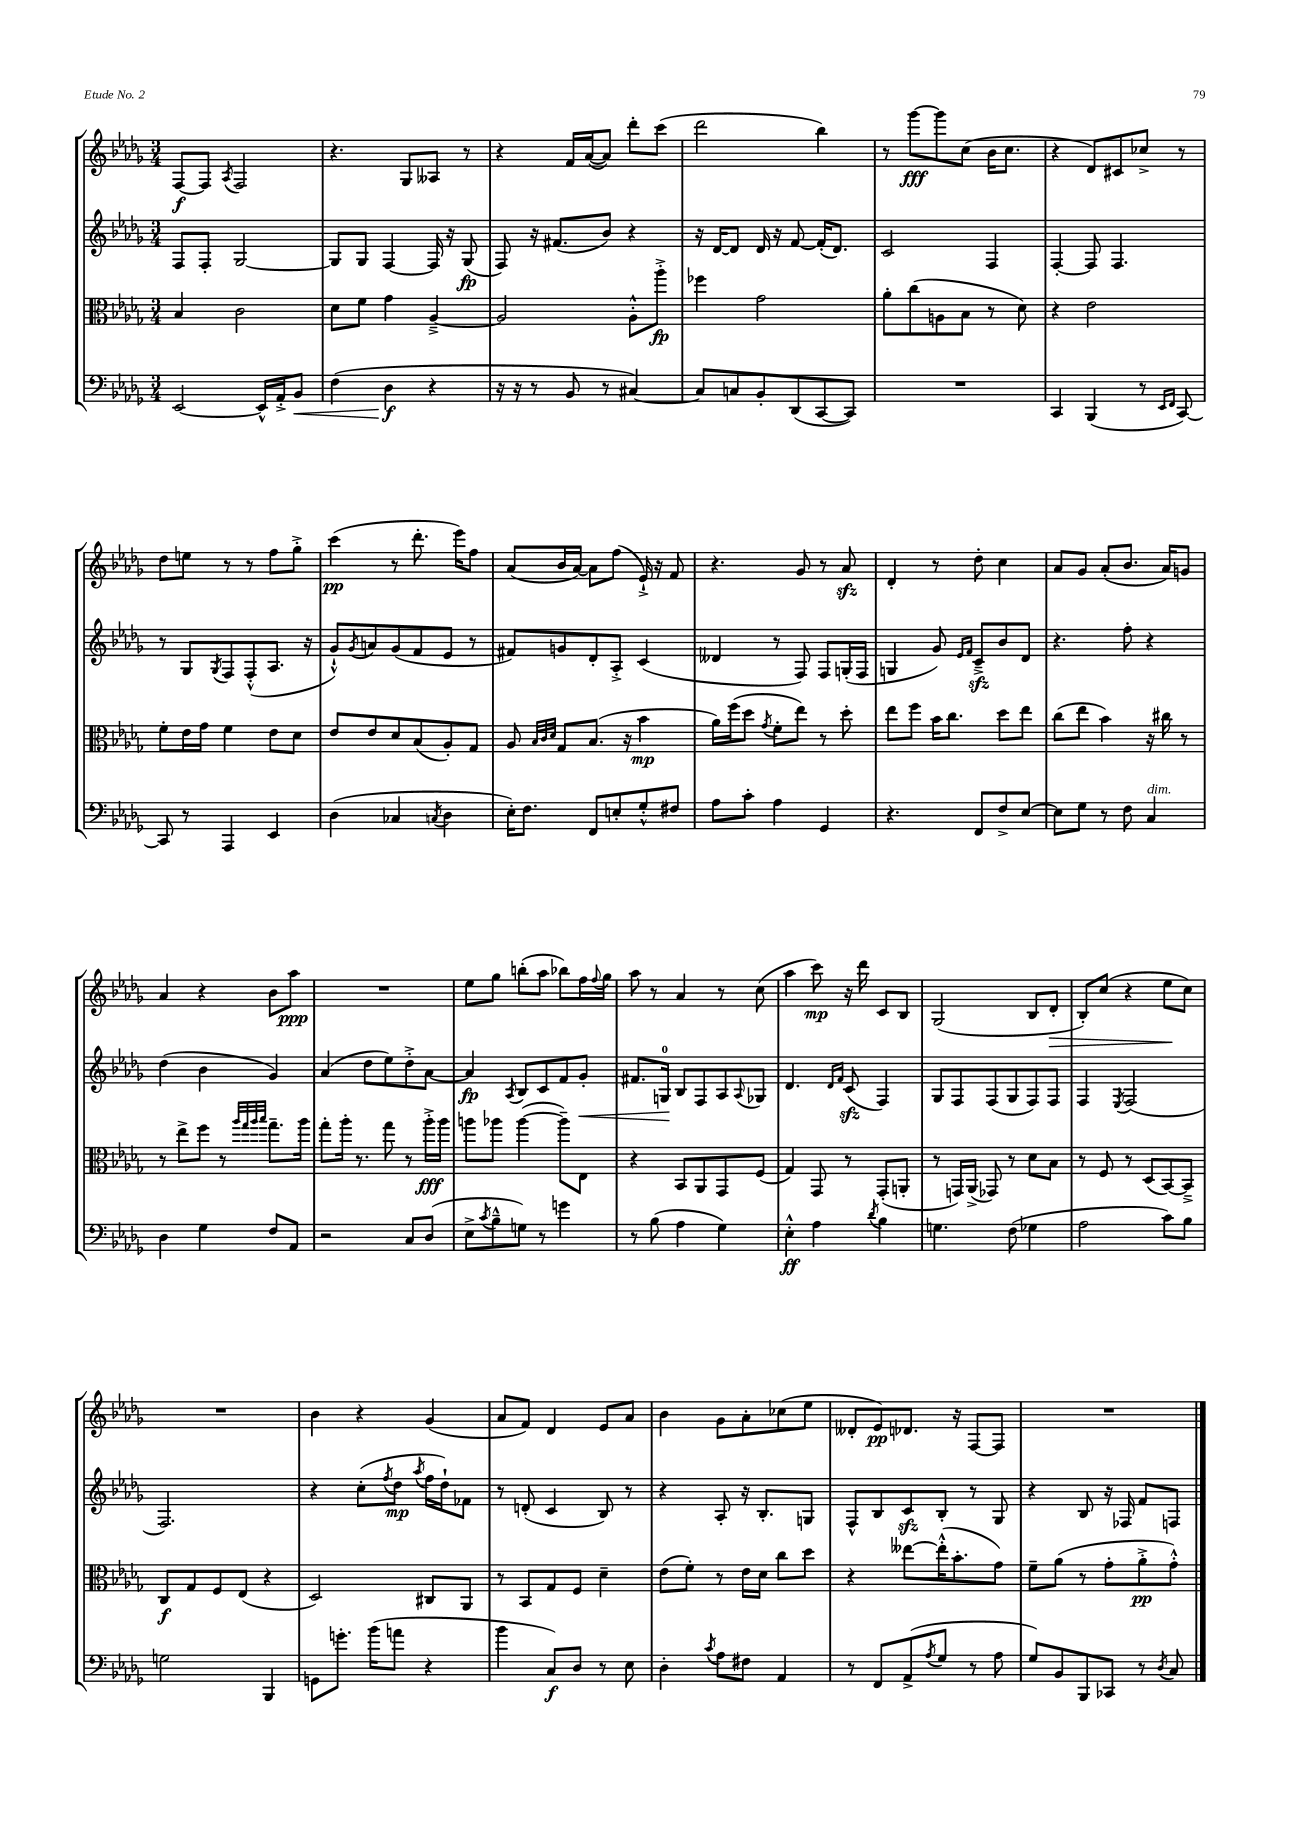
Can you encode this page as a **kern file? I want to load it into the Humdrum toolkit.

**kern	**dynam	**kern	**dynam	**kern	**dynam	**kern	**dynam
*part4	*part4	*part3	*part3	*part2	*part2	*part1	*part1
*staff4	*staff4	*staff3	*staff3	*staff2	*staff2	*staff1	*staff1
*clefF4	*	*clefC3	*	*clefG2	*	*clefG2	*
*k[b-e-a-d-g-]	*	*k[b-e-a-d-g-]	*	*k[b-e-a-d-g-]	*	*k[b-e-a-d-g-]	*
*M3/4	*	*M3/4	*	*M3/4	*	*M3/4	*
=85	=85	=85	=85	=85	=85	=85	=85
[2EE-/	.	4B-/	.	8F/L	.	[8F/L	f
.	.	.	.	8F'/J	.	8F/J]	.
.	.	.	.	.	.	8qA-/	.
.	.	2c\	.	[2G-/	.	2F/	.
16EE-^^/LL]	.	.	.	.	.	.	.
16AA-'^/J	.	.	.	.	.	.	.
!	!LO:HP:b	!	!	!	!	!	!
8BB-/J	<	.	.	.	.	.	.
=86	=86	=86	=86	=86	=86	=86	=86
(4F\	.	8d-\L	.	8G-/L]	.	4.r	.
.	.	8f\J	.	8G-/J	.	.	.
4D-\	f	4g-\	.	[4F/	.	.	.
.	.	.	.	.	.	8G-/L	.
4r	[	[4A-~^/	.	16F/]	.	8A--X/J	.
.	.	.	.	16r	.	.	.
.	.	.	.	(8G-/	fp	8r	.
=87	=87	=87	=87	=87	=87	=87	=87
16r	.	2A-/]	.	8F/)	.	4r	.
16r	.	.	.	.	.	.	.
8r	.	.	.	16r	.	.	.
.	.	.	.	(8.f#X/L	.	.	.
8BB-/	.	.	.	.	.	16f/LL	.
.	.	.	.	.	.	([16a-/J	.
8r	.	.	.	8b-/J)	.	8a-/J])	.
[4C#X/)	.	8A-'^^\L	.	4r	.	8ddd-'\L	.
.	.	8aa-'^\J	fp	.	.	(8ccc\J	.
=88	=88	=88	=88	=88	=88	=88	=88
8C#/L]	.	4ff-X\	.	16r	.	2ddd-\	.
.	.	.	.	[16d-/KL	.	.	.
8Cn/	.	.	.	8d-/J]	.	.	.
8BB-'/	.	2g-\	.	16d-/	.	.	.
.	.	.	.	16r	.	.	.
(8DD-/	.	.	.	[8f/	.	.	.
[8CC/	.	.	.	(16f'/KL]	.	4bb-\)	.
.	.	.	.	8.d-/J)	.	.	.
8CC/J])	.	.	.	.	.	.	.
=89	=89	=89	=89	=89	=89	=89	=89
2.r	.	8a-'\L	.	2c/	.	8r	.
.	.	(8cc\	.	.	.	[8ggg-\L	fff
.	.	8An\	.	.	.	8ggg-\]	.
.	.	8B-\J	.	.	.	(8cc\J	.
.	.	8r	.	4F/	.	16b-\KL	.
.	.	.	.	.	.	8.cc\J	.
.	.	8d-\)	.	.	.	.	.
=90	=90	=90	=90	=90	=90	=90	=90
4CC/	.	4r	.	[4F'/	.	4r	.
(4BBB-/	.	2e-\	.	8F/]	.	8d-/L)	.
.	.	.	.	4.F/	.	8c#X/	.
8r	.	.	.	.	.	8cc-X^/J	.
16qqEE-/LL	.	.	.	.	.	.	.
16qqFF/JJ	.	.	.	.	.	.	.
[8CC/)	.	.	.	.	.	8r	.
!!LO:LB:g=z
=91	=91	=91	=91	=91	=91	=91	=91
8CC/]	.	8f'\L	.	8r	.	8dd-\L	.
8r	.	16e-\L	.	8G-/L	.	8een\J	.
.	.	16g-\JJ	.	.	.	.	.
.	.	.	.	8qG-/	.	.	.
4AAA-/	.	4f\	.	8F/	.	8r	.
.	.	.	.	(8F'^^/	.	8r	.
4EE-/	.	8e-\L	.	8.A-/J	.	8ff\L	.
.	.	8d-\J	.	.	.	8gg-'^\J	.
.	.	.	.	16r	.	.	.
=92	=92	=92	=92	=92	=92	=92	=92
(4D-\	.	8e-/L	.	8g-`^^/L)	.	(4ccc\	pp
.	.	.	.	8qg-/	.	.	.
.	.	8e-/	.	8an/	.	.	.
4C-X/	.	8d-/	.	(8g-/	.	8r	.
.	.	(8B-/	.	8f/	.	8.ddd-'\	.
8qCn/	.	.	.	.	.	.	.
4D-\	.	8A-'/)	.	8e-/J	.	.	.
.	.	.	.	.	.	16eee-\KL)	.
.	.	8G-/J	.	8r	.	8ff\J	.
=93	=93	=93	=93	=93	=93	=93	=93
16E-'\KL)	.	8A-/	.	8f#X/L)	.	(8a-/L	.
8.F\J	.	.	.	.	.	.	.
.	.	32qqB-/LLL	.	.	.	.	.
.	.	32qqc/	.	.	.	.	.
.	.	32qqd-/JJJ	.	.	.	.	.
.	.	8G-/L	.	8gn/	.	16b-/L	.
.	.	.	.	.	.	[16a-/JJ)	.
8FF/L	.	(8.B-/J	.	8d-'/	.	8a-\L]	.
8En'/	.	.	.	8A-'^/J	.	(8ff\J	.
.	.	16r	.	.	.	.	.
8G-'^^/	.	4b-\	mp	(4c/	.	16e-`^/)	.
.	.	.	.	.	.	16r	.
8F#X/J	.	.	.	.	.	8f/	.
=94	=94	=94	=94	=94	=94	=94	=94
8A-\L	.	16a-\LL)	.	4d--X/	.	4.r	.
.	.	(16ff\J	.	.	.	.	.
8c'\J	.	8dd-\J	.	.	.	.	.
.	.	8qg-/	.	.	.	.	.
4A-\	.	8f'\L	.	8r	.	.	.
.	.	8ee-\J)	.	8F/)	.	8g-/	.
4GG-/	.	8r	.	8F/L	.	8r	.
.	.	8dd-'\	.	(16Gn'/L	.	8a-zz/	.
.	.	.	.	16F/JJ	.	.	.
=95	=95	=95	=95	=95	=95	=95	=95
4.r	.	8ee-\L	.	4Gn/	.	4d-'/	.
.	.	8ff\J	.	.	.	.	.
.	.	16b-\KL	.	8g-/)	.	8r	.
.	.	8.cc\J	.	.	.	.	.
.	.	.	.	16qqe-/LL	.	.	.
.	.	.	.	16qqf/JJ	.	.	.
8FF/L	.	.	.	8czz~^/L	.	8dd-'\	.
8F^/	.	8dd-\L	.	8b-/	.	4cc\	.
[8E-/J	.	8ee-\J	.	8d-/J	.	.	.
=96	=96	=96	=96	=96	=96	=96	=96
8E-\L]	.	(8cc\L	.	4.r	.	8a-/L	.
8G-\J	.	8ee-\J	.	.	.	8g-/J	.
8r	.	4b-\)	.	.	.	(8a-'/L	.
8F\	.	.	.	8ff'\	.	8.b-/J	.
!LO:TX:a:i:t=dim.	!	!	!	!	!	!	!
4C/	.	16r	.	4r	.	.	.
.	.	16cc#X\	.	.	.	16a-/KL)	.
.	.	8r	.	.	.	8gn/J	.
!!LO:LB:g=z
=97	=97	=97	=97	=97	=97	=97	=97
4D-\	.	8r	.	(4dd-\	.	4a-/	.
.	.	8ee-^\L	.	.	.	.	.
4G-\	.	8ff\J	.	4b-\	.	4r	.
.	.	8r	.	.	.	.	.
.	.	32qqaa-/LLL	.	.	.	.	.
.	.	32qqgg-/	.	.	.	.	.
.	.	32qqaa-/	.	.	.	.	.
.	.	32qqbb-/JJJ	.	.	.	.	.
8F/L	.	8.gg-~\L	.	4g-/)	.	8b-\L	.
8AA-/J	.	.	.	.	.	8aa-\J	ppp
.	.	16aa-\Jk	.	.	.	.	.
=98	=98	=98	=98	=98	=98	=98	=98
2r	.	8gg-'\L	.	(4a-/	.	2.r	.
.	.	16aa-'\Jk	.	.	.	.	.
.	.	8.r	.	.	.	.	.
.	.	.	.	8dd-\L	.	.	.
.	.	8gg-\	.	8ee-\)	.	.	.
8C/L	.	8r	.	8dd-'^\	.	.	.
(8D-/J	.	16aa-'^\LL	fff	[8a-\J	.	.	.
.	.	16aa-\JJ	.	.	.	.	.
=99	=99	=99	=99	=99	=99	=99	=99
8E-^\L	.	8aan\L	.	4a-/]	fp	8ee-\L	.
8qc/	.	.	.	.	.	.	.
8B-~^^\	.	8aa-X\J	.	.	.	8gg-\J	.
.	.	.	.	8qA-/	.	.	.
8Gn\J)	.	([4aa-\	.	8B-/L	.	(8bbn'\L	.
8r	.	.	.	8c/	.	8aa-\J	.
4gn\	.	8aa-~\L])	.	8f/	.	8bb-X\L)	.
!	!	!	!	!	!LO:HP:b	!	!
.	.	8E-\J	.	8g-'/J	<	16ff\L	.
.	.	.	.	.	.	8qqff/	.
.	.	.	.	.	.	16gg-\JJ	.
=100	=100	=100	=100	=100	=100	=100	=100
8r	.	4r	.	8.f#X/L	.	8aa-\	.
(8B-\	.	.	.	.	.	8r	.
.	.	.	.	16Gn/Jk	.	.	.
4A-\	.	8BB-/L	.	8B-/L	[	4a-/	.
.	.	8AA-/	.	8F/	.	.	.
4G-\)	.	8GG-/	.	8A-/	.	8r	.
.	.	.	.	8qqA-/	.	.	.
.	.	(8F/J	.	8G-X/J	.	(8cc\	.
=101	=101	=101	=101	=101	=101	=101	=101
4E-'^^\	ff	4G-/)	.	4.d-/	.	4aa-\	.
4A-\	.	8GG-/	.	.	.	8ccc\)	mp
.	.	.	.	16qqd-/LL	.	.	.
.	.	.	.	16qqf/JJ	.	.	.
.	.	8r	.	(8czz/	.	16r	.
.	.	.	.	.	.	16ddd-\	.
8qd-/	.	.	.	.	.	.	.
4B-\	.	(8GG-'/L	.	4F/)	.	8c/L	.
.	.	8AAn'/J	.	.	.	8B-/J	.
=102	=102	=102	=102	=102	=102	=102	=102
4.Gn\	.	8r	.	8G-/L	.	(2G-/	.
.	.	16GGn/LL)	.	8F/	.	.	.
.	.	(16AA-^/JJ	.	.	.	.	.
.	.	8GG-X/)	.	(8F/	.	.	.
(8F\	.	8r	.	8G-/	.	.	.
4G-X\	.	8d-\L	.	8F/)	.	8B-/L	.
!	!	!	!	!	!	!	!LO:HP:b
.	.	8B-\J	.	8F/J	.	8d-'/J	>
=103	=103	=103	=103	=103	=103	=103	=103
2A-\	.	8r	.	4F/	.	8B-'/L)	.
.	.	8F/	.	.	.	(8cc/J	.
.	.	.	.	8qE-/	.	.	.
.	.	8r	.	(2F/	.	4r	.
.	.	(8D-/L	.	.	.	.	.
8c\L)	.	[8BB-/)	.	.	.	8ee-\L	.
8B-\J	.	8BB-~^/J]	.	.	.	8cc\J)	]
!!LO:LB:g=z
=104	=104	=104	=104	=104	=104	=104	=104
2Gn\	.	8C/L	f	2.F/)	.	2.r	.
.	.	8G-/	.	.	.	.	.
.	.	8F/	.	.	.	.	.
.	.	(8E-/J	.	.	.	.	.
4BBB-/	.	4r	.	.	.	.	.
=105	=105	=105	=105	=105	=105	=105	=105
8GGn\L	.	2D-/)	.	4r	.	4b-\	.
8.gn'\J	.	.	.	.	.	.	.
.	.	.	.	(8cc'\L	.	4r	.
(16b-\KL	.	.	.	.	.	.	.
.	.	.	.	8qff/	.	.	.
8an\J	.	.	.	8dd-\J	mp	.	.
.	.	.	.	8qaa-/	.	.	.
4r	.	8C#X/L	.	16ff\LL	.	(4g-/	.
.	.	.	.	16dd-`\J)	.	.	.
.	.	8AA-/J	.	8f-X\J	.	.	.
=106	=106	=106	=106	=106	=106	=106	=106
4b-\	.	8r	.	8r	.	8a-/L	.
.	.	8BB-/L	.	(8dn'/	.	8f/J)	.
8C/L)	f	8G-/	.	4c/	.	4d-/	.
8D-/J	.	8F/J	.	.	.	.	.
8r	.	4d-~\	.	8B-/)	.	8e-/L	.
8E-\	.	.	.	8r	.	8a-/J	.
=107	=107	=107	=107	=107	=107	=107	=107
4D-'\	.	(8e-\L	.	4r	.	4b-\	.
.	.	8f'\J)	.	.	.	.	.
8qc/	.	.	.	.	.	.	.
8A-\L	.	8r	.	8A-'/	.	8g-\L	.
8F#X\J	.	16e-\LL	.	16r	.	8a-'\	.
.	.	16d-\JJ	.	8.B-'/L	.	.	.
4AA-/	.	8cc\L	.	.	.	(8cc-X\	.
.	.	8dd-\J	.	8Gn/J	.	8ee-\J	.
=108	=108	=108	=108	=108	=108	=108	=108
8r	.	4r	.	8F^^/L	.	8d--X'/L	.
8FF/L	.	.	.	8B-/	.	8e-/)	pp
(8AA-^/	.	[8ee--X\L	.	8czz/	.	8.d-X/J	.
8qA-/	.	.	.	.	.	.	.
8G-/J	.	(16ee--'^^\K]	.	8B-'/J	.	.	.
.	.	8.b-'\	.	.	.	16r	.
8r	.	.	.	8r	.	[8F/L	.
8A-\	.	8g-\J)	.	8G-/	.	8F/J]	.
=109	=109	=109	=109	=109	=109	=109	=109
8G-/L)	.	8f~\L	.	4r	.	2.r	.
8BB-/	.	(8a-\J	.	.	.	.	.
8BBB-/	.	8r	.	8B-/	.	.	.
8CC-X/J	.	8g-'\L	.	16r	.	.	.
.	.	.	.	16F-X/	.	.	.
8r	.	8a-'^\	pp	8f/L	.	.	.
8qD-/	.	.	.	.	.	.	.
8C/	.	8g-'^^\J)	.	8Fn/J	.	.	.
==	==	==	==	==	==	==	==
*-	*-	*-	*-	*-	*-	*-	*-
